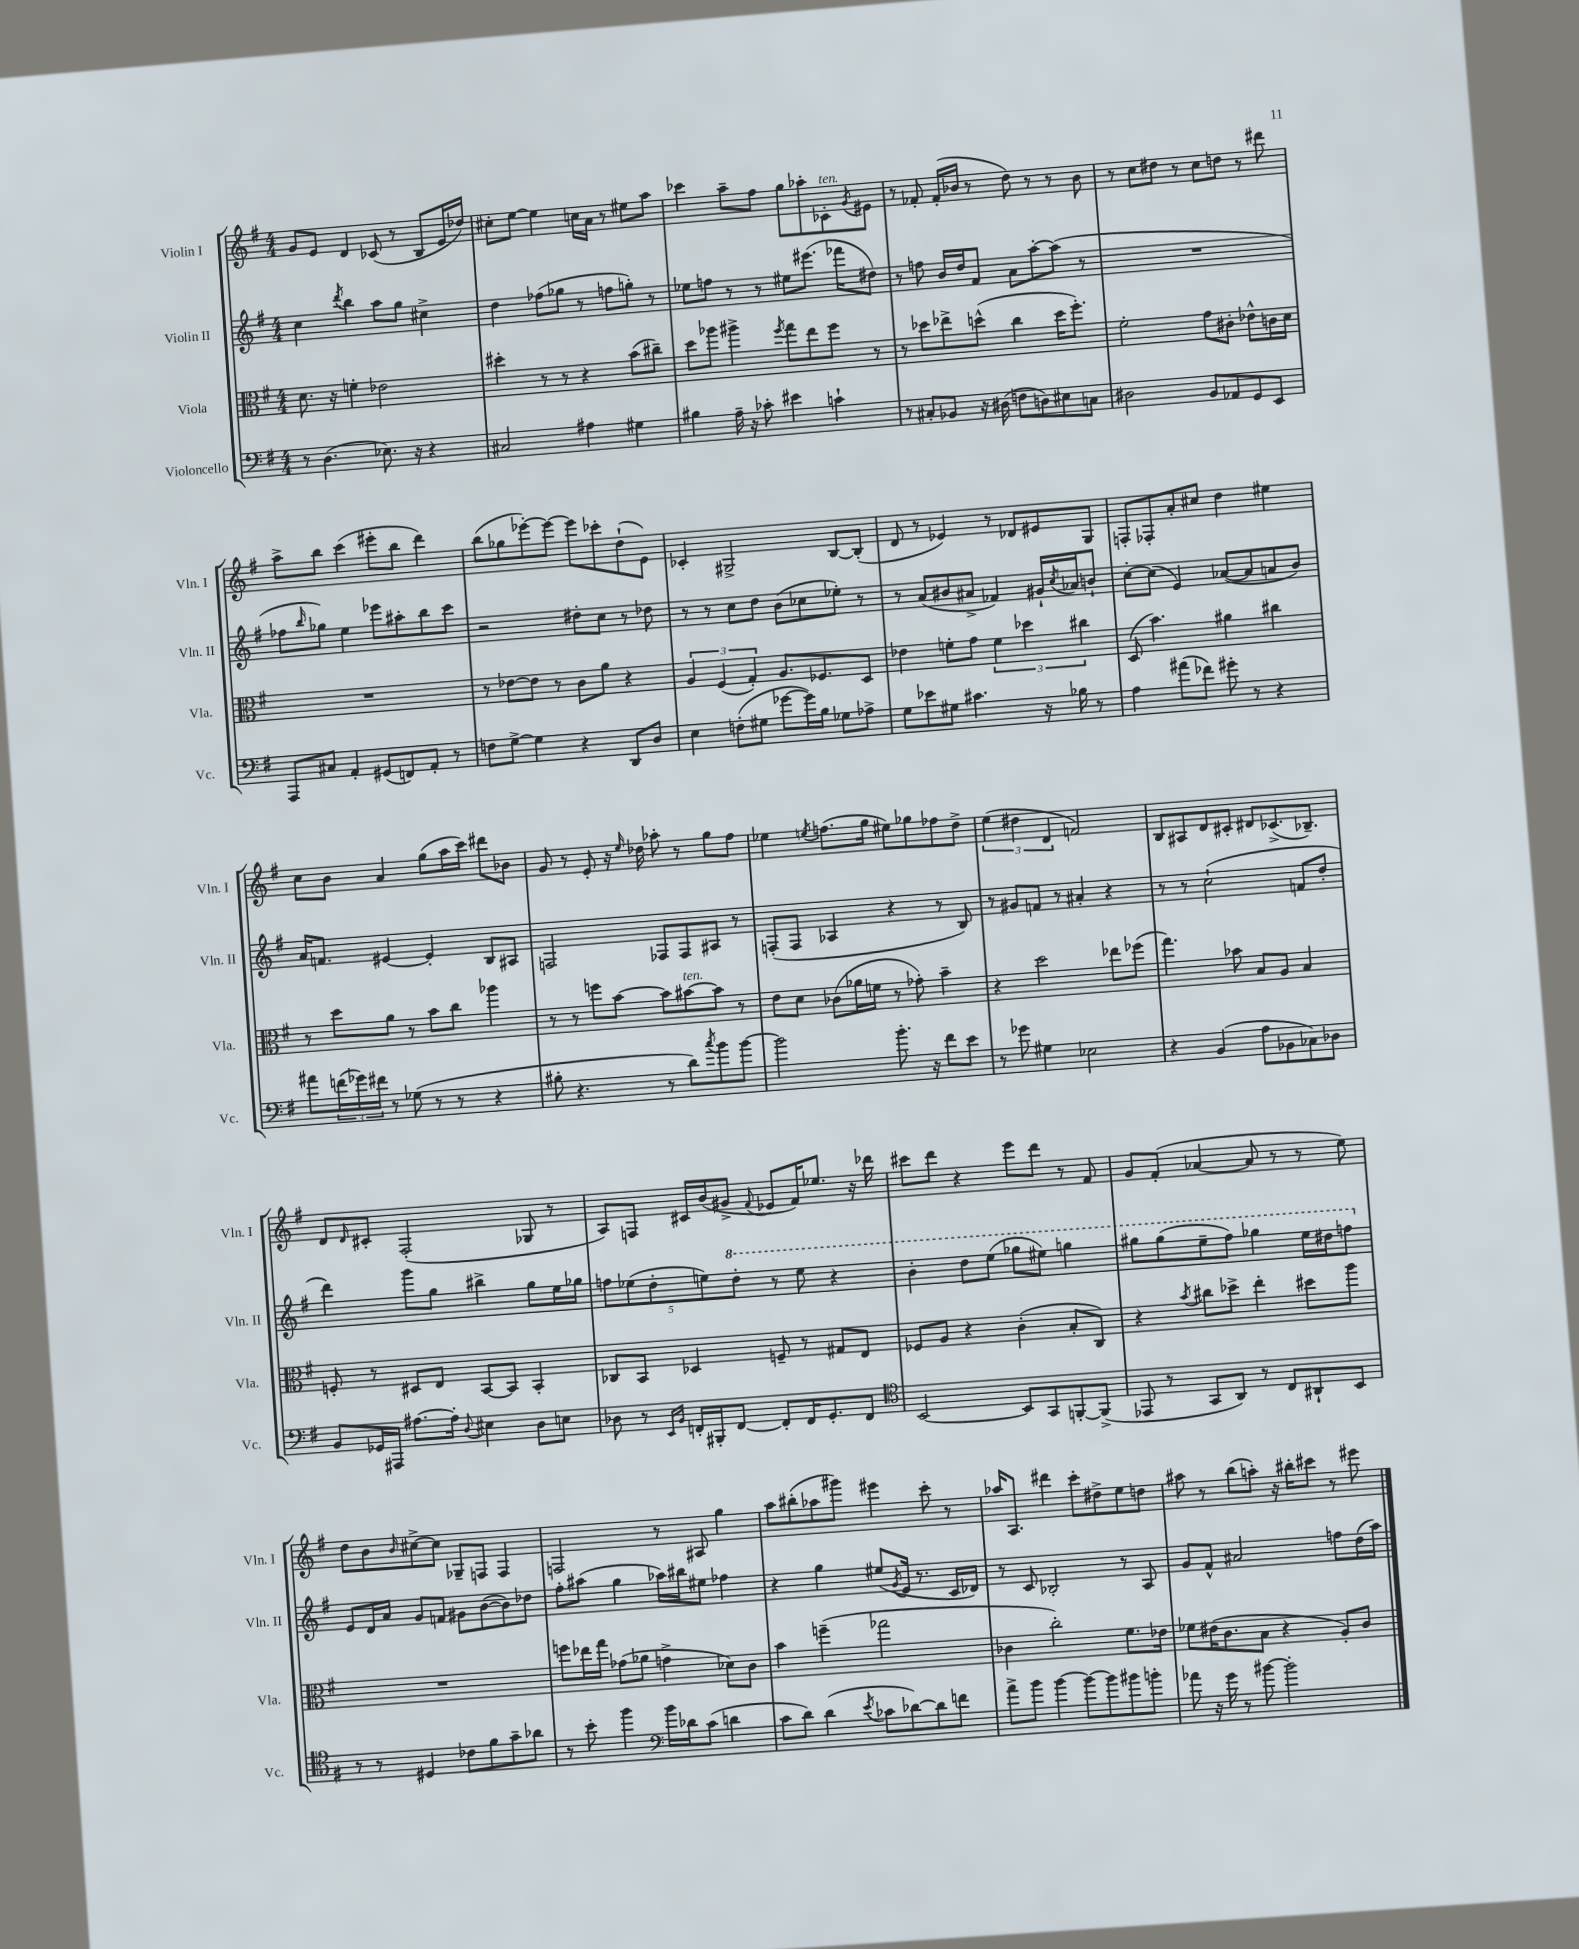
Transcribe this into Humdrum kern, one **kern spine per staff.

**kern	**kern	**kern	**kern
*part4	*part3	*part2	*part1
*staff4	*staff3	*staff2	*staff1
*I"Violoncello	*I"Viola	*I"Violin II	*I"Violin I
*I'Vc.	*I'Vla.	*I'Vln. II	*I'Vln. I
*clefF4	*clefC3	*clefG2	*clefG2
*k[f#]	*k[f#]	*k[f#]	*k[f#]
*M4/4	*M4/4	*M4/4	*M4/4
=1	=1	=1	=1
8r	8.d\	4cc\	8g/L
(4.D\	.	.	8e/J
.	16r	.	.
.	.	8qddd/	.
.	4fn'\	4bb\	4d/
8.E-X\)	2e-X\	8aa\L	(8c-X/
.	.	8gg\J	8r
16r	.	.	.
4r	.	4cc#X^\	8B/L
.	.	.	16e/L
.	.	.	16dd-X/JJ)
=2	=2	=2	=2
2C#X/	4dd#X'\	4dd\	8cc#X'\L
.	.	.	[8ee\J
.	8r	(8ff-X\L	4ee\]
.	8r	8gg-X\J	.
4A#X\	4r	8r	16ccn\LL
.	.	.	16a\JJ
.	.	8ffn\L	8r
4G#X\	(8b\L	8ggn'\J)	8ee#X\L
.	8cc#X~\J)	8r	8aa\J
=3	=3	=3	=3
4B#X\	8dd\L	8ee-X\L	4ccc-X\
.	8aa-X\J	8ffn\J	.
16A~\	4aa#X^\	8r	8aa~\L
16r	.	.	.
8c-X'\	.	8r	8ff#\J
.	8qff#/	.	.
4e#X\	8gg\L	8ee#X\L	8gg\L
.	8ee\	(8.eee#X\J	8aa-X'\
!	!	!	!LO:TX:a:i:t=ten.
4cn`\	8ff#\J	.	8c-X'\
.	.	16fff-X\KL	.
.	.	.	8qg/
.	8r	8dd#X\J)	8e#X\J
=4	=4	=4	=4
8r	8r	8r	8r
8C#X'/L	8dd-X\L	8ffn\	8f-X'/
8BB-X/J	8ee-X^\	16b/LL	(16f-'/LL
.	.	16dd/J	16b-X/JJ
16r	(8ddn^^\J	8f#/J	8r
(16D#X\	.	.	.
8Fn\L	4cc\	8a\L	8dd\)
8Dn\)	.	[8aa'\	8r
8E#X\	16dd\KL	(8aa\J]	8r
.	8.ff#'\J)	.	.
8Cn\J	.	8r	8b-\
=5	=5	=5	=5
2D#X\	2f#'\	1r	8r
.	.	.	8cc\L
.	.	.	8dd#X\J
.	.	.	8r
8BB/L	8g\L	.	8cc\L
8AA-X/	8c#X'\J	.	8ddn\J
8GG/	8e-X^^\L	.	8r
8EE/J	16cn\L	.	8ddd#X\
.	16d\JJ	.	.
!!LO:LB:g=z
=6	=6	=6	=6
8AAA/L	1r	8ff-X\L	8aa^\L
.	.	16qqbb/	.
8C#X/J	.	8gg-X\J)	8bb\J
4AA'/	.	4ee\	(4ccc\
(8GG#X/L	.	8eee-X\L	8eee#X'\L
8FFn/)	.	8aa#X'\	8bb\J
8AA'/J	.	8bb\	4ddd\)
8r	.	8ccc\J	.
=7	=7	=7	=7
8Fn\L	8r	2r	(8bb\L
[8G^\J	[8e-X\L	.	8gg-X\
4G\]	8e-\J]	.	[8eee-X'\)
.	8r	.	8eee-\J_
4r	8c\L	8dd#X'\L	8eee-\L]
.	8a\J	8cc\J	8ccc-X'\
8DD/L	4r	8r	(8dd`\
8D/J	.	8dd-X\	8e\J)
=8	=8	=8	=8
4E\	6A/	8r	4c-X'/
.	.	8r	.
.	(6F#/	.	.
(8Fn'\L	.	8cc\L	2G#X^/
.	6G'/)	.	.
8G#X\J	.	8dd\J	.
[8g-X\L	8.A/L	(8b\L	.
16g-\L])	.	8cc-X\	.
16B\JJ	8.F-X/	.	.
8G-X\L	.	8ee-X'\J)	[8B/L
8A-X^\J	8D/J	8r	(8B'/J]
=9	=9	=9	=9
8G\L	4e-X\	8r	8d/
8e-X\	.	(8a/L	8r
8G#X\J	8fn'\L	8b#X/	4e-X/)
4.c#X\	8g\J	8a#X^/J	.
.	6f\	4f-X/)	8r
.	.	.	8d-X/L
.	6dd-X\	.	.
16r	.	16g#X`/LL	8e#X/
.	.	8qcc/	.
16B-X\	.	16a-X/J	.
.	6cc#X\	.	.
8r	.	8bn`/J	8G/J
=10	=10	=10	=10
4A\	(8D/	[8cc'\L	8Fn'/L
.	4.b\)	(8cc\J]	8F-X'/
(8a#X\L	.	4e/)	8a'/
8f-X\J)	.	.	8cc#X/J
8g#X'\	4a#X\	([8a-X/L	4dd\
8r	.	8a-/]	.
4r	4cc#X\	8an/	4ee#X\
.	.	8b/J)	.
!!LO:LB:g=z
=11	=11	=11	=11
8a#X\L	8r	16a/KL	8cc\L
.	.	8.fn/J	.
(24fn\L	8dd\L	.	8b\J
24g-X\)	.	.	.
24f#X\JJ	.	.	.
8r	8a\J	[4e#X/	4a/
(8G-X\	8r	.	.
8r	8b\L	4e#'/]	(8gg\L
8r	8cc\J	.	16aa\L
.	.	.	16ccc\JJ)
4r	4aa-X\	8B/L	8ddd#X\L
.	.	8A#X/J	8b-X\J
=12	=12	=12	=12
8B#X'\	8r	2Fn/	8g/
4.r	8r	.	8r
.	8ffn\L	.	8e'/
.	[8b\J	.	16r
.	.	.	16qqee/
.	.	.	16dd-X\
8r	8b\L]	8F-X/L	8aa-X'\
!	!LO:TX:a:i:t=ten.	!	!
8d\L)	[8b#X\	8F-/	8r
8qcc/	.	.	.
8b\	8b#\J]	8A#X/J	8gg\L
[8b\J	8r	8r	8ff#\J
=13	=13	=13	=13
2b\]	8e\L	(8Fn'/L	4ee-X\
.	8d\J	8F/J	.
.	.	.	8qeen/
.	(8c-X\L	4A-X/	(8.ffn\L
.	16a-X\L	.	.
.	16fn\JJ	.	16gg\Jk
8.b'\	8r	4r	8ee#X\L)
.	8g-X'\)	.	8gg-X\
16r	.	.	.
8f#\L	4b~\	8r	8ff-X\
8e\J	.	8B/)	8dd^\J
=14	=14	=14	=14
8r	4r	8r	(6ee\
8g-X\	.	8g#X/L	.
.	.	.	6dd#X\
4G#X\	2dd\	8fn/J	.
.	.	.	6d/
.	.	8r	.
2E-X\	.	4a#X'/	2fn/)
.	8ee-X\L	4r	.
.	(8ff-X\J	.	.
=15	=15	=15	=15
4r	4.gg\)	8r	8B/L
.	.	8r	8A#X/
(4BB/	.	(2cc`\	8d/
.	8b-X\	.	8c#X'/J
8A\L	8B/L	.	8d#X/L
8BB-X\	8A/J	.	(8.c-X^/
8C-X\)	4B/	8fn/L	.
.	.	.	8.B-X~/J)
8D-X\J	.	8dd'/J	.
!!LO:LB:g=z
=16	=16	=16	=16
8BB/L	8Fn'/	4ddd\)	8d/L
.	.	.	16qqd/
16GG-X/L	8r	.	8c#X'/J
16AAA#X/JJ	.	.	.
[8.A#X\L	8D#X/L	8ggg\L	(2F#'/
.	8E/J	8gg\J	.
16A#'\Jk]	.	.	.
8qqD/	.	.	.
4E#X\	[8BB/L	4bb#X^\	.
.	8BB/J]	.	.
8D\L	4BB'/	8gg\L	8G-X/
8En\J	.	16ee\L	8r
.	.	16gg-X\JJ	.
=17	=17	=17	=17
8D-X\	8C-X/L	10ffn\L	8A/L)
.	.	(10ee-X\	.
8r	8BB/J	.	8Fn/J
.	.	10dd'\	.
16qqEE/LL	.	.	.
16qqBB/JJ	.	.	.
16FFn'/LL	4D-X/	.	16c#X/LL
.	.	10een\)	.
16BBB#X'/J	.	.	(16b/J
[8FF/J	.	.	8g#X^/J
*	*	*8va	*
.	.	10ddd'\J	.
.	.	.	8qqf#/
8FF'/L]	8Fn~/	8r	8e-X/L
16FF/K	8r	8eee\	16f#/K)
8.GG'/	.	.	8.ee-X/J
.	8G#X/L	4r	.
8FF/J	8E/J	.	16r
.	.	.	16ddd-X\
=18	=18	=18	=18
*clefC4	*	*	*
[2BB/	8F-X/L	4bb'\	8ccc#X\L
.	8A/J	.	8ddd\J
.	4r	8ddd\L	4r
.	.	(8eee\J	.
8BB/L]	(4c'\	8ggg-X\L	8eee\L
8GG/	.	8eee#X\J)	8ddd\J
[8FFn'/	8B'/L	4gggn\	8r
(8FF^/J]	8C/J)	.	8f#/
=19	=19	=19	=19
8EE-X/	4r	8ggg#X\L	8g/L
8r	.	(8ggg#\	(8f#'/J
.	8qb/	.	.
8GG/L	8cc#X\L	8eee~\	[4a-X/
8AA/J)	8dd-X^\J	8fff#\J)	.
8r	4ee'\	4ggg-X\	8a-/]
8C/L	.	.	8r
8AA#X`/	8dd#X\L	16eee\LL	8r
.	.	16ddd#X\J	.
8BB/J	8aa\J	8fffn\J	8ee\)
!!LO:LB:g=z
=20	=20	=20	=20
*	*	*X8va	*
8r	1r	8e/L	8dd\L
8r	.	16d/L	8b\
.	.	16a/JJ	.
.	.	.	16qqb/
4D#X/	.	8g/L	[8cc#X^\
.	.	8fn/J	8cc#\J]
8c-X\L	.	8g#X\L	8G-X~/L
8f#\	.	([8b\	8Fn/J
8g~\	.	8b\])	4F/
8a-X\J	.	8dd-X\J	.
=21	=21	=21	=21
8r	8ffn\L	8ff#'\L	2Fn/
8b'\	16ee-X\L	(8aa#X\J	.
.	16gg\JJ	.	.
4ff#\	(8g-X\L	4gg\	.
.	8a-X\J	.	.
*clefF4	*	*	*
16b\LL	4gn^\	16aa-X\LL)	8r
16d-X\J	.	16bb#X\J	.
(8c\J	.	8ee#X\J	8A#X/
4dn\	8d-X\L)	4ff-X\	4gg\
.	8c\J	.	.
=22	=22	=22	=22
8c\L	4b\	4r	8aa\L
8d\J)	.	.	(8bb#X'\
(4d\	(4ffn~\	4gg\	8aa-X\
.	.	.	8ggg#X\J)
8qe/	.	.	.
8c-X\L	2gg-X\	(8ee#X/L	4eee#X\
.	.	8qg/	.
[8d-X\)	.	16e/Jk	.
.	.	8.r	.
8d-\]	.	.	8ccc'\
8fn\J	.	16c/LL	8r
.	.	16d-X/JJ)	.
=23	=23	=23	=23
8a^\L	4c-X\	8r	16aa-X/KL
.	.	.	8.A/J
8b\J	.	8c/	.
[4b\	2cc'\)	2B-X'/	4ddd#X\
8b\L_	.	.	8ccc'\L
8b\]	.	.	8dd#X^\
8b#X\	8.f#\L	8r	8ee\
8bn'\J	.	8A/	8ddn\J
.	16e-X\Jk	.	.
=24	=24	=24	=24
8a-X\	8f-X\L	8g/L	8aa#X\
16r	(16e#X\K	8f#^^/J	8r
16g\	8.c\	.	.
8r	.	2a#X/	(8bb\L
[8b#X\	8B\J	.	8aan'\J)
2b#'\]	4r	.	16r
.	.	.	16bb#X'\KL
.	.	.	8ccc#X\J
.	8A'/L)	8ffn\L	8r
.	8c/J	(16dd\L	8eee#X\
.	.	16aa\JJ)	.
==	==	==	==
*-	*-	*-	*-
